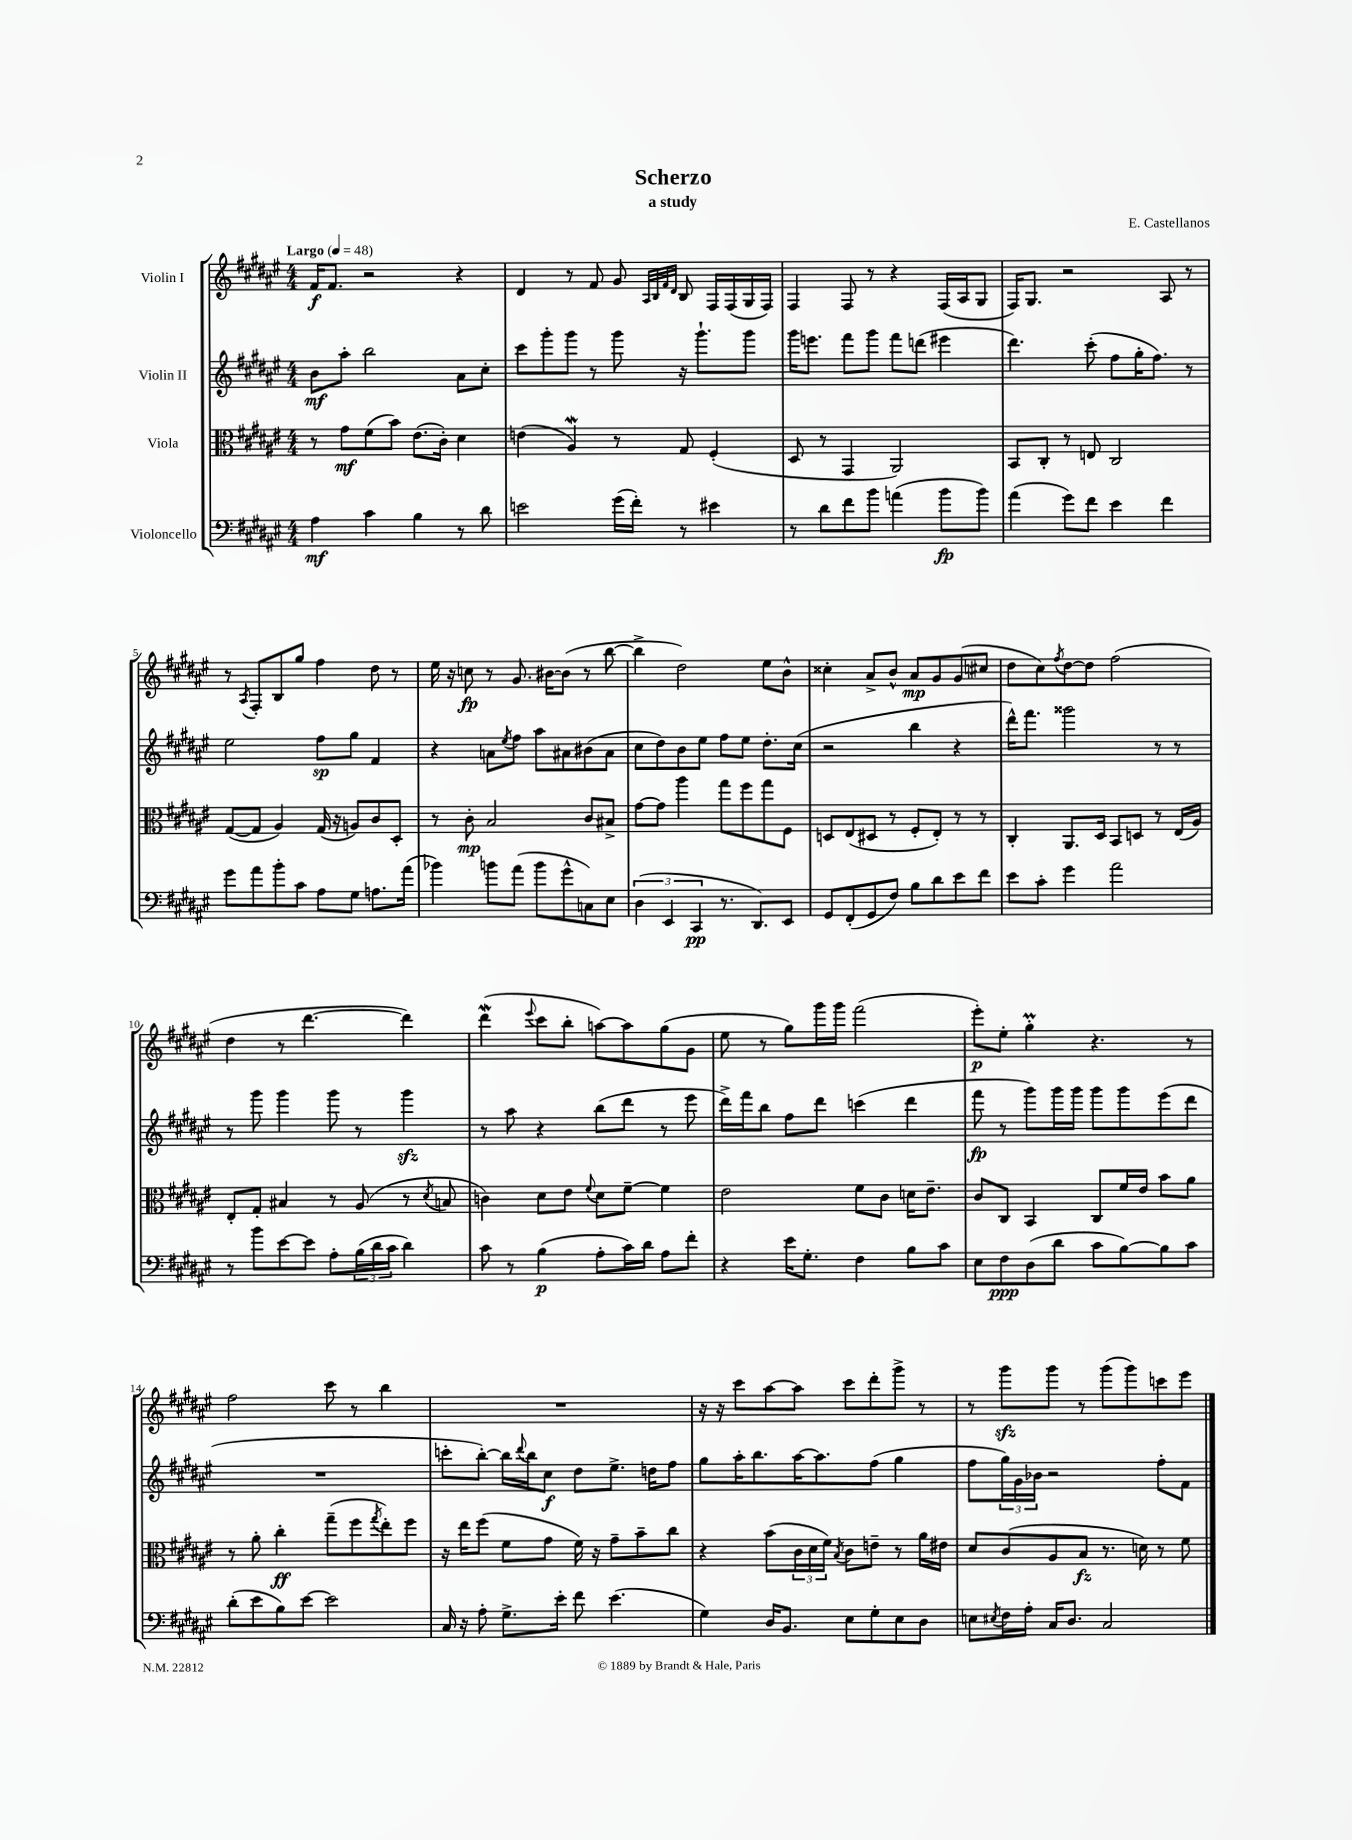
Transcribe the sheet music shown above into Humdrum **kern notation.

**kern	**dynam	**kern	**dynam	**kern	**dynam	**kern	**dynam
*part4	*part4	*part3	*part3	*part2	*part2	*part1	*part1
*staff4	*staff4	*staff3	*staff3	*staff2	*staff2	*staff1	*staff1
*I"Violoncello	*	*I"Viola	*	*I"Violin II	*	*I"Violin I	*
*clefF4	*	*clefC3	*	*clefG2	*	*clefG2	*
*k[f#c#g#d#a#e#]	*	*k[f#c#g#d#a#e#]	*	*k[f#c#g#d#a#e#]	*	*k[f#c#g#d#a#e#]	*
*M4/4	*	*M4/4	*	*M4/4	*	*M4/4	*
*MM48	*	*MM48	*	*MM48	*	*MM48	*
=1	=1	=1	=1	=1	=1	=1	=1
!	!	!	!	!	!	!LO:TX:a:B:t=Largo	!
4A#\	mf	8r	.	8b\L	mf	16f#/KL	f
.	.	.	.	.	.	8.f#/J	.
.	.	8g#\L	mf	8aa#'\J	.	.	.
4c#\	.	(8f#\	.	2bb\	.	2r	.
.	.	8b\J)	.	.	.	.	.
4B\	.	(8.e#\L	.	.	.	.	.
.	.	16c#'\Jk)	.	.	.	.	.
8r	.	4d#\	.	8a#\L	.	4r	.
8d#\	.	.	.	8cc#'\J	.	.	.
=2	=2	=2	=2	=2	=2	=2	=2
2en\	.	(4en\	.	8ccc#\L	.	4d#/	.
.	.	.	.	8ggg#'\	.	.	.
.	.	4A#W/)	.	8ggg#\J	.	8r	.
.	.	.	.	8r	.	8f#/	.
(16g#\LL	.	8r	.	8ggg#\	.	8g#/	.
16f#'\JJ)	.	.	.	.	.	.	.
.	.	.	.	.	.	32qqA#/LLL	.
.	.	.	.	.	.	32qqB/	.
.	.	.	.	.	.	32qqf#/	.
.	.	.	.	.	.	32qqd#/JJJ	.
8r	.	8G#/	.	16r	.	8B/	.
.	.	.	.	8.ggg#`\L	.	.	.
4e#X\	.	(4F#'/	.	.	.	16F#/LL	.
.	.	.	.	.	.	(16F#/	.
.	.	.	.	8ggg#\J	.	16G#/	.
.	.	.	.	.	.	16F#/JJ)	.
=3	=3	=3	=3	=3	=3	=3	=3
8r	.	8D#/	.	16ggg#\KL	.	4F#/	.
.	.	.	.	8.eeen\J	.	.	.
8d#\L	.	8r	.	.	.	.	.
8f#\	.	4GG#/	.	8fff#\L	.	8F#/	.
8b\J	.	.	.	8ggg#\J	.	8r	.
(4an\	.	2AA#/)	.	8fff#\L	.	4r	.
.	.	.	.	(8dddn\J	.	.	.
8b\L	fp	.	.	4eee#X\	.	(16F#/LL	.
.	.	.	.	.	.	16A#/J	.
8b\J)	.	.	.	.	.	8G#/J	.
=4	=4	=4	=4	=4	=4	=4	=4
(4a#\	.	8BB/L	.	4.ddd#\)	.	16F#/KL)	.
.	.	.	.	.	.	8.G#/J	.
.	.	8C#'/J	.	.	.	.	.
8g#\L)	.	8r	.	.	.	2r	.
8f#\J	.	8En/	.	(8ccc#'\	.	.	.
4e#\	.	2C#/	.	8ff#\L	.	.	.
.	.	.	.	16gg#'\K	.	.	.
.	.	.	.	8.ff#\J)	.	.	.
4f#\	.	.	.	.	.	8A#/	.
.	.	.	.	8r	.	8r	.
!!LO:LB:g=z
=5	=5	=5	=5	=5	=5	=5	=5
8g#\L	.	([8G#/L	.	2ee#\	.	8r	.
.	.	.	.	.	.	8qA#/	.
8a#\	.	8G#/J]	.	.	.	8F#'/L	.
8b'\	.	4A#/)	.	.	.	8B/	.
8c#\J	.	.	.	.	.	8gg#/J	.
8A#\L	.	(16G#/	.	8ff#\L	sp	4ff#\	.
.	.	16r	.	.	.	.	.
8G#\J	.	8An/L)	.	8gg#\J	.	.	.
8.An\L	.	8c#/	.	4f#/	.	8dd#\	.
.	.	8D#'/J	.	.	.	8r	.
(16a#\Jk	.	.	.	.	.	.	.
=6	=6	=6	=6	=6	=6	=6	=6
4b-X\)	.	8r	.	4r	.	16ee#\	.
.	.	.	.	.	.	16r	.
.	.	8c#'\	mp	.	.	8ccn\	fp
8bn\L	.	2B/	.	8an\L	.	8r	.
.	.	.	.	8qee#/	.	.	.
(8a#\J	.	.	.	8ff#\J	.	8.g#/	.
8b\L	.	.	.	8aa#\L	.	.	.
.	.	.	.	.	.	[16b#X\KL	.
8g#^^\	.	.	.	8a#X\	.	(8b#\J]	.
8Cn\)	.	8c#/L	.	(8b#X\	.	8r	.
8E#\J	.	8B#X^/J	.	8a#\J	.	[8bb\	.
=7	=7	=7	=7	=7	=7	=7	=7
(6D#\	.	[8g#\L	.	8cc#\L	.	4bb^\]	.
.	.	8g#\J]	.	8dd#\)	.	.	.
6EE#/	.	.	.	.	.	.	.
.	.	4aa#\	.	8b\	.	2dd#\)	.
6CC#/	pp	.	.	.	.	.	.
.	.	.	.	8ee#\J	.	.	.
8.r	.	8gg#\L	.	8ff#\L	.	.	.
.	.	8ff#\	.	8ee#\J	.	.	.
8.DD#/L)	.	.	.	.	.	.	.
.	.	8gg#\	.	8.dd#'\L	.	8ee#\L	.
8EE#/J	.	8F#\J	.	.	.	8b^^\J	.
.	.	.	.	(16cc#\Jk	.	.	.
=8	=8	=8	=8	=8	=8	=8	=8
8GG#/L	.	8Dn/L	.	2r	.	4cc##X'\	.
(8FF#'/	.	(8E#/	.	.	.	.	.
8GG#/	.	8D#X/J	.	.	.	8a#^/L	.
8F#/J)	.	8r	.	.	.	8b^^/J	.
8B\L	.	8F#'/L	.	4bb\	.	8a#/L	mp
8d#\	.	8E#'/J)	.	.	.	8g#/	.
8e#\	.	8r	.	4r	.	(8g#/	.
8f#\J	.	8r	.	.	.	8cc#X/J	.
=9	=9	=9	=9	=9	=9	=9	=9
8e#\L	.	4C#'/	.	16ddd#^^\KL)	.	8dd#\L	.
.	.	.	.	8.fff#\J	.	.	.
8c#'\J	.	.	.	.	.	8cc#\)	.
.	.	.	.	.	.	8qff#/	.
4g#\	.	8.AA#/L	.	2ggg##X\	.	[8dd#\	.
.	.	.	.	.	.	8dd#\J]	.
.	.	16D#/Jk	.	.	.	.	.
2a#\	.	8BB/L	.	.	.	(2ff#\	.
.	.	8Dn/J	.	.	.	.	.
.	.	8r	.	8r	.	.	.
.	.	(16E#/LL	.	8r	.	.	.
.	.	16A#/JJ)	.	.	.	.	.
!!LO:LB:g=z
=10	=10	=10	=10	=10	=10	=10	=10
8r	.	8E#'/L	.	8r	.	4dd#\	.
8b\L	.	8G#'/J	.	8ggg#\	.	.	.
[8e#\	.	4B#X/	.	4ggg#\	.	8r	.
8e#\J]	.	.	.	.	.	[4.ddd#\	.
8A#'\L	.	8r	.	8ggg#\	.	.	.
(24B\L	.	(8A#/	.	8r	.	.	.
24d#\	.	.	.	.	.	.	.
24c#\JJ	.	.	.	.	.	.	.
4d#\)	.	8r	.	4ggg#zz\	.	4ddd#\])	.
.	.	8qd#/	.	.	.	.	.
.	.	8Bn/	.	.	.	.	.
=11	=11	=11	=11	=11	=11	=11	=11
8c#\	.	4cn\)	.	8r	.	(4ddd#W\	.
8r	.	.	.	8aa#\	.	.	.
.	.	.	.	.	.	8qqeee#/	.
(4B\	p	8d#\L	.	4r	.	8ccc#\L	.
.	.	8e#\J	.	.	.	8bb'\J	.
.	.	8qqf#/	.	.	.	.	.
8A#'\L	.	8d#\L	.	(8bb\L	.	[8aan\L)	.
16c#\L)	.	[8f#~\J	.	8ddd#\J	.	8aa\]	.
16d#\JJ	.	.	.	.	.	.	.
8A#\L	.	4f#\]	.	8r	.	(8gg#\	.
8f#'\J	.	.	.	8eee#\	.	8g#\J	.
=12	=12	=12	=12	=12	=12	=12	=12
4r	.	2e#\	.	16ddd#^\LL)	.	8ee#\	.
.	.	.	.	16fff#\J	.	.	.
.	.	.	.	8bb\J	.	8r	.
16e#\KL	.	.	.	8ff#\L	.	8gg#\L)	.
8.G#'\J	.	.	.	.	.	.	.
.	.	.	.	8ddd#\J	.	16ggg#\L	.
.	.	.	.	.	.	16ggg#\JJ	.
4F#\	.	8f#\L	.	(4cccn\	.	(2fff#\	.
.	.	8c#\J	.	.	.	.	.
8B\L	.	16dn\KL	.	4ddd#\	.	.	.
.	.	8.e#~\J	.	.	.	.	.
8c#\J	.	.	.	.	.	.	.
=13	=13	=13	=13	=13	=13	=13	=13
8E#\L	.	8c#/L	.	8fff#\	fp	8eee#'\L)	p
8F#\	ppp	8C#/J	.	8r	.	8ee#'\J	.
(8D#\	.	4BB/	.	8ggg#\L)	.	4gg#M'\	.
8d#\J	.	.	.	16ggg#\L	.	.	.
.	.	.	.	16ggg#\JJ	.	.	.
8c#\L	.	8C#/L	.	8ggg#\L	.	4.r	.
[8B\)	.	16f#/L	.	8ggg#\	.	.	.
.	.	16e#/JJ	.	.	.	.	.
8B\]	.	8b\L	.	(8eee#\	.	.	.
8c#\J	.	8a#\J	.	8ddd#\J	.	8r	.
!!LO:LB:g=z
=14	=14	=14	=14	=14	=14	=14	=14
(8d#'\L	.	8r	.	1r	.	2ff#\	.
8e#\	.	8a#'\	.	.	.	.	.
8B\)	.	4cc#'\	ff	.	.	.	.
[8e#\J	.	.	.	.	.	.	.
2e#\]	.	(8gg#~\L	.	.	.	8ccc#\	.
.	.	8ff#\	.	.	.	8r	.
.	.	8qgg#/	.	.	.	.	.
.	.	8ee#'\)	.	.	.	4bb\	.
.	.	8ff#\J	.	.	.	.	.
=15	=15	=15	=15	=15	=15	=15	=15
16C#/	.	16r	.	8cccn'\L	.	1r	.
16r	.	16ee#\KL	.	.	.	.	.
8A#'\	.	(8ff#\J	.	[8bb'\J)	.	.	.
8.G#^\L	.	8f#\L	.	16bb\LL]	.	.	.
.	.	.	.	8qqddd#/	.	.	.
.	.	.	.	16bb\J	.	.	.
.	.	8g#\J	.	8cc#\J	f	.	.
16e#'\Jk	.	.	.	.	.	.	.
8f#\	.	16f#\)	.	8dd#\L	.	.	.
.	.	16r	.	.	.	.	.
(4.e#\	.	8g#~\L	.	8.ee#^\J	.	.	.
.	.	8b~\	.	.	.	.	.
.	.	.	.	16ddn\KL	.	.	.
.	.	8cc#\J	.	8ff#\J	.	.	.
=16	=16	=16	=16	=16	=16	=16	=16
4G#\)	.	4r	.	8gg#\L	.	16r	.
.	.	.	.	.	.	16r	.
.	.	.	.	16aa#'\K	.	8ccc#\L	.
.	.	.	.	8.bb\	.	.	.
16D#/KL	.	(8b\L	.	.	.	[8aa#\	.
8.BB/J	.	.	.	.	.	.	.
.	.	24c#\L	.	[16aa#\K	.	8aa#\J]	.
.	.	24d#\	.	.	.	.	.
.	.	.	.	8.aa#\]	.	.	.
.	.	24f#\JJ)	.	.	.	.	.
.	.	8qB/	.	.	.	.	.
8E#\L	.	8c#\L	.	.	.	8ccc#\L	.
8G#'\	.	8en~\J	.	(8ff#\J	.	8ddd#'\	.
8E#\	.	8r	.	4gg#\	.	8ggg#^\J	.
8D#\J	.	16a#\LL	.	.	.	8r	.
.	.	16e#X\JJ	.	.	.	.	.
=17	=17	=17	=17	=17	=17	=17	=17
8En\L	.	8d#/L	.	8ff#\L	.	8r	.
8qE#X/	.	.	.	.	.	.	.
16F#\L	.	(8c#/	.	24gg#\L)	.	8ggg#zz\L	.
.	.	.	.	24g#\	.	.	.
16A#'\JJ	.	.	.	.	.	.	.
.	.	.	.	24b-X\JJ	.	.	.
16C#/KL	.	8A#/	.	2r	.	8ggg#\J	.
8.D#/J	.	.	.	.	.	.	.
.	.	8B/J	fz	.	.	8r	.
2C#/	.	8.r	.	.	.	(8ggg#\L	.
.	.	.	.	.	.	8ggg#\)	.
.	.	16dn\)	.	.	.	.	.
.	.	8r	.	8ff#'\L	.	8cccn\	.
.	.	8f#\	.	8f#\J	.	8eee#\J	.
==	==	==	==	==	==	==	==
*-	*-	*-	*-	*-	*-	*-	*-
